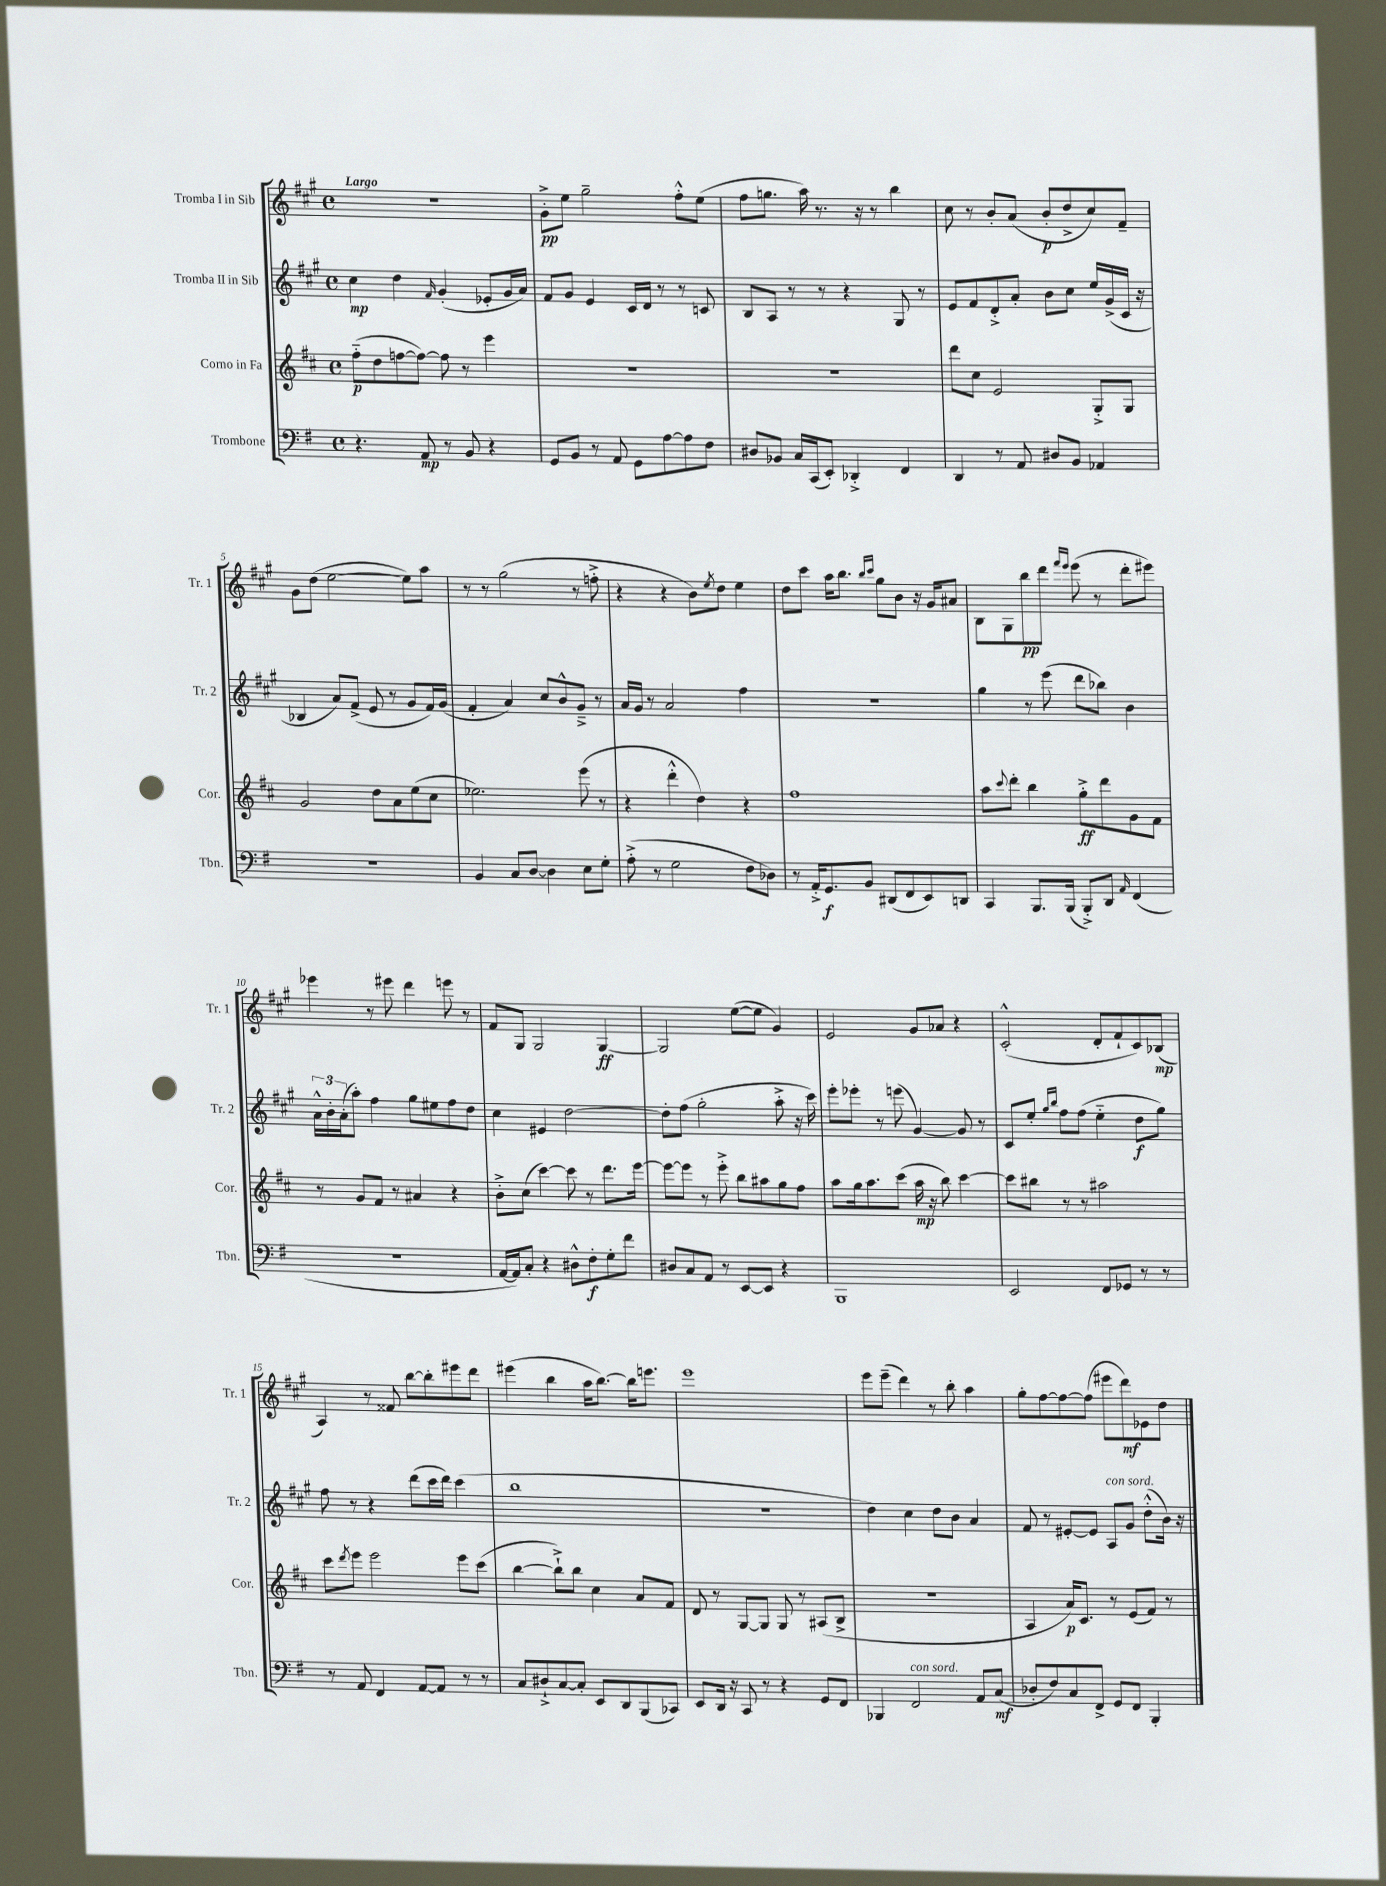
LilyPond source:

<<
\new StaffGroup <<
\new Staff = "s0" \with { instrumentName = "Tromba I in Sib" shortInstrumentName = "Tr. 1" } {
    \clef treble \key a \major \defaultTimeSignature \time 4/4 \tempo "Largo"
    R1 |
    gis'8-.->\pp e''8 gis''2-- fis''8-.-^ e''8( |
    fis''8 g''8. a''16) r8. r16 r8 b''4 |
    cis''8 r8 b'8-. a'8( b'8-.\p d''8-> cis''8) fis'8-- |
    gis'8 d''8( e''2~ e''8) a''8 |
    r8 r8 gis''2( r8 f''8-.-> |
    r4 r4 b'8) \acciaccatura { e''8 } d''8 e''4 |
    d''8 cis'''8 a''16 b''8. \grace { b''16 cis'''16 } gis''8 b'8 r16 gis'16 ais'8 |
    b8 gis8 b''8\pp d'''8 \grace { fis'''16 e'''16 } e'''8( r8 d'''8-. eis'''8) |
    ees'''4 r8 eis'''8 d'''4 e'''8 r8 |
    fis'8 gis8 gis2 gis4~\ff |
    gis2 e''8~( e''8 gis'4) |
    e'2 gis'8 aes'8 r4 |
    cis'2-.-^( d'8-. fis'8-! cis'8) bes8\mp( |
    a4) r8 fisis'8 b''8~ b''8-. eis'''8 d'''8 |
    eis'''4( b''4 a''16 b''8.~) b''16 e'''8. |
    e'''1 |
    e'''8 e'''8--( d'''4) r8 b''8-. a''4 |
    gis''8-. fis''8~ fis''8~ fis''8( eis'''8 d'''8\mf) ees'8 d''8 \bar "|." |
}
\new Staff = "s1" \with { instrumentName = "Tromba II in Sib" shortInstrumentName = "Tr. 2" } {
    \clef treble \key a \major \defaultTimeSignature \time 4/4
    cis''4\mp d''4 \grace { fis'16 } gis'4-.( ees'8-. gis'16 a'16) |
    fis'8 gis'8 e'4 cis'16 d'16 r8 r8 c'8 |
    b8 a8 r8 r8 r4 gis8 r8 |
    e'8 fis'8 d'8-.-> a'8-. b'8 cis''8 e''16 gis'16->( cis'16 r16 |
    bes4 a'8) fis'8->( e'8 r8 gis'8 fis'16) gis'16( |
    fis'4-. a'4) cis''8 b'8-^ gis'8---> r8 |
    a'16 gis'16 r8 a'2 fis''4 |
    R1 |
    gis''4 r8 e'''8( d'''8 bes''8) b'4 |
    \tuplet 3/2 { a'16-^ b'16-. a'16-.( } a''8-.) fis''4 gis''8 eis''8 fis''8 d''8 |
    cis''4 eis'4 d''2~ |
    d''8-. fis''8( gis''2-. a''8-.-> r16 cis'''16) |
    e'''8-. ees'''8-. r8 e'''8( gis'4~) gis'8 r8 |
    cis'8 e''8-. \grace { gis''16 b''16 } fis''8 fis''8( e''4-_ d''8\f gis''8) |
    fis''8 r8 r4 d'''8( cis'''16 d'''16) cis'''4( |
    b''1 |
    R1 |
    d''4) cis''4 d''8 b'8 a'4 |
    fis'8 r8 eis'8~-. eis'8 a8^\markup { \italic "con sord." } gis'8 d''8-.-^( b'16) r16 \bar "|." |
}
\new Staff = "s2" \with { instrumentName = "Corno in Fa" shortInstrumentName = "Cor." } {
    \clef treble \key d \major \defaultTimeSignature \time 4/4
    fis''8-_\p( d''8 f''8~ f''8~) f''8 r8 e'''4 |
    R1 |
    R1 |
    d'''8 cis''8 e'2 g8-.-> g8 |
    g'2 d''8 a'8 e''8( cis''8 |
    ees''2.) e'''8( r8 |
    r4 d'''4-.-^ d''4) r4 |
    fis''1 |
    a''8 \appoggiatura { cis'''8 } d'''8-. b''4 g''8-.->\ff d'''8 g'8 fis'8 |
    r8 g'8 fis'8 r8 ais'4 r4 |
    b'8-.-> cis''8( cis'''4~) cis'''8 r8 d'''8. e'''16~ |
    e'''8~ e'''8 r8 e'''8-.-> b''8 ais''8 g''8 fis''8 |
    a''8 g''16 a''8. cis'''8( a''16\mp r16 b''8) cis'''4~ |
    cis'''8 bis''8 r8 r8 ais''2 |
    cis'''8 \acciaccatura { d'''8 } e'''8 e'''2 e'''8 cis'''8( |
    b''4~ b''8-!->) b''8 cis''4 a'8 fis'8 |
    d'8 r8 g8~ g8 g8 r8 ais8( b8-> |
    R1 |
    a4 a'16\p) cis'8. r8 e'8( fis'8) r8 \bar "|." |
}
\new Staff = "s3" \with { instrumentName = "Trombone" shortInstrumentName = "Tbn." } {
    \clef bass \key g \major \defaultTimeSignature \time 4/4
    r4. a,8\mp r8 b,8 r4 |
    g,8 b,8 r8 a,8 g,8 a8~ a8 fis8 |
    dis8 bes,8 c16 c,16( e,8-.) des,4-.-> fis,4 |
    d,4 r8 a,8 dis8 b,8 aes,4 |
    R1 |
    b,4 c8 d8~ d4 e8 g8-. |
    a8-.->( r8 g2 fis8 des8) |
    r8 a,16-.-> g,8.\f b,8 dis,8( fis,8 e,8) d,8 |
    c,4 b,,8. b,,16( b,,8-.->) d,8 \grace { a,16 } fis,4( |
    R1 |
    a,16~ a,16) c8-. r4 dis8-^ fis8-.\f g8-. fis'8 |
    dis8 c8 a,8 r8 e,8~ e,8 r4 |
    b,,1 |
    e,2 fis,8 ges,8 r8 r8 |
    r8 a,8 fis,4 a,8~ a,8 r8 r8 |
    c8 dis8-!-> c8~ c8-. e,8 d,8 b,,8( ces,8) |
    e,8 d,16 r16 c,8 r8 r4 g,8 fis,8 |
    bes,,4 fis,2^\markup { \italic "con sord." } a,8 c8\mf( |
    des8-. fis8) c8 fis,8-> g,8 fis,8 b,,4-. \bar "|." |
}
>>
>>
